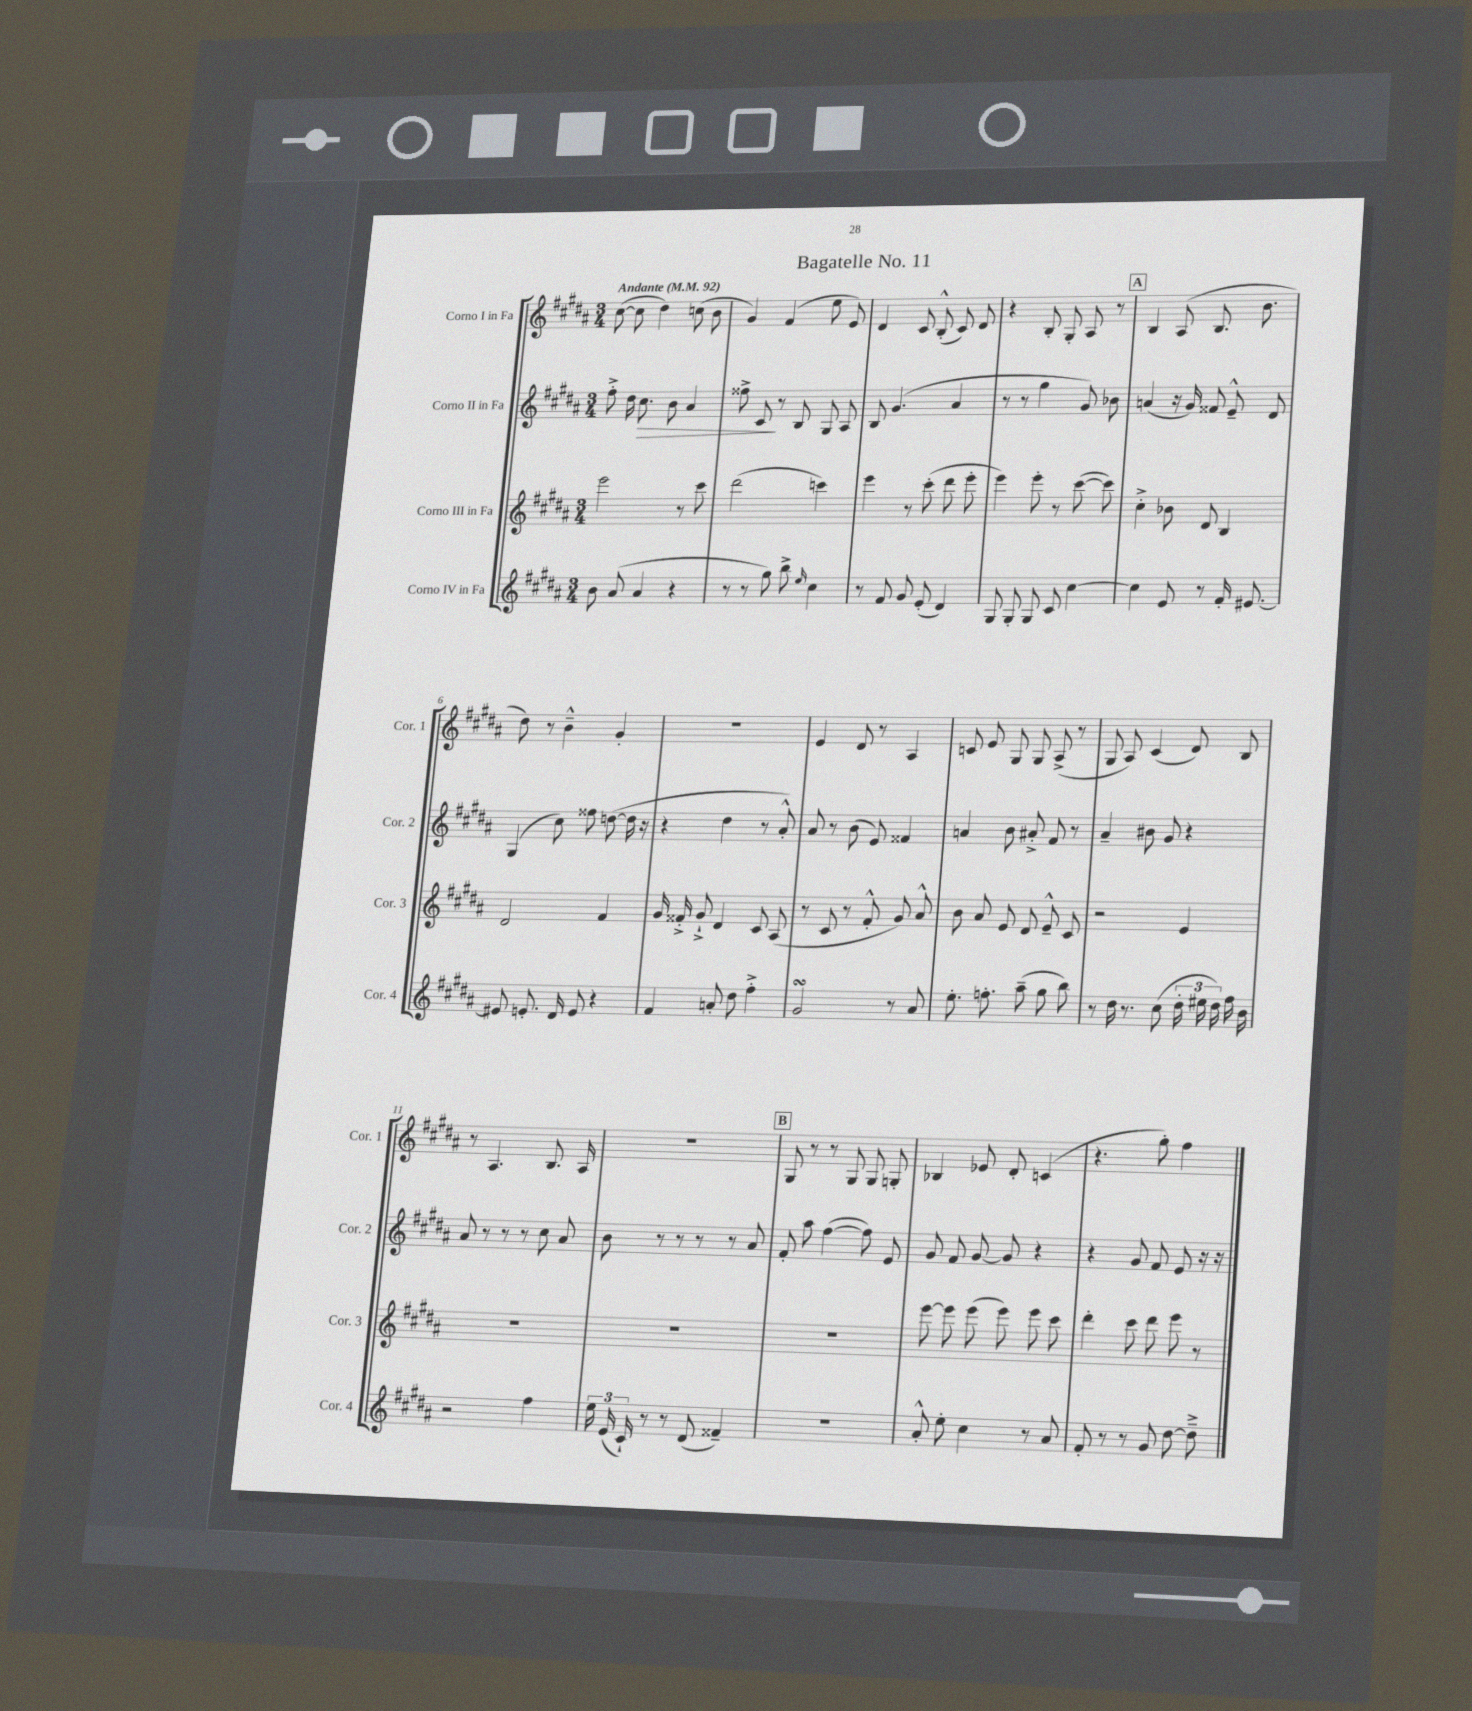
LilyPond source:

\header { title = "Bagatelle No. 11" }
<<
\new StaffGroup <<
\new Staff = "s0" \with { instrumentName = "Corno I in Fa" shortInstrumentName = "Cor. 1" } {
    \clef treble \key b \major \numericTimeSignature \time 3/4 \tempo "Andante" 4 = 92
    \autoBeamOff cis''8~( cis''8 dis''4) c''8( b'8 |
    gis'4) fis'4( e''8 e'8) |
    dis'4 cis'8 b8-.-^( cis'8) dis'8 |
    r4 b8-. gis8-. ais8 r8 |
    \mark \markup { \box "A" } b4 ais8( b8. b'8. |
    dis''8) r8 b'4---^ gis'4-. |
    R2. |
    e'4 dis'8 r8 ais4 |
    c'8 e'8 gis8 gis8 ais8->( r8 |
    gis8 ais8) cis'4( dis'8) b8 |
    r8 ais4. b8. ais16 |
    R2. |
    \mark \markup { \box "B" } gis8 r8 r8 gis8 gis8 g8-. |
    bes4 ees'8 dis'8-. c'4( |
    r4. gis''8-.) fis''4 \bar "|." |
}
\new Staff = "s1" \with { instrumentName = "Corno II in Fa" shortInstrumentName = "Cor. 2" } {
    \clef treble \key b \major \numericTimeSignature \time 3/4
    \autoBeamOff fis''8-.-> dis''16 cis''8.\> b'8 ais'4 |
    fisis''8-> cis'8\! r8 b8 gis8 ais8 |
    b8 gis'4.( ais'4 |
    r8 r8 gis''4 gis'8) bes'8 |
    \mark \markup { \box "A" } a'4( r16 gis'16) fisis'8 e'8---^ dis'8 |
    gis4( cis''8) fisis''8 d''8~( d''16 r16 |
    r4 dis''4 r8 ais'8-.-^) |
    ais'8 r8 b'8( e'8) fisis'4 |
    a'4 b'8 ais'8-.-> fis'8 r8 |
    ais'4-- bis'8 gis'8 r4 |
    ais'8 r8 r8 r8 cis''8 ais'8 |
    b'8 r8 r8 r8 r8 ais'8 |
    \mark \markup { \box "B" } fis'8-. ais''8 fis''4~( fis''8) e'8 |
    gis'8 fis'8 gis'8~ gis'8 r4 |
    r4 gis'8 fis'8 e'8 r16 r16 \bar "|." |
}
\new Staff = "s2" \with { instrumentName = "Corno III in Fa" shortInstrumentName = "Cor. 3" } {
    \clef treble \key b \major \numericTimeSignature \time 3/4
    \autoBeamOff e'''2 r8 cis'''8 |
    dis'''2( c'''4) |
    e'''4 r8 cis'''8-.( dis'''8 e'''8-. |
    e'''4) e'''8-. r8 cis'''8~( cis'''8) |
    \mark \markup { \box "A" } cis''4-.-> bes'8 dis'8 b4 |
    dis'2 fis'4 |
    gis'16 fisis'16-.-> gis'8-!-> dis'4 cis'8 ais8( |
    r8 cis'8 r8 fis'8-.-^ gis'8) ais'8-^ |
    b'8 ais'8 e'8 dis'8 e'8---^ cis'8 |
    r2 e'4 |
    R2. |
    R2. |
    \mark \markup { \box "B" } R2. |
    e'''8~ e'''8 e'''8( e'''8) e'''8 cis'''8 |
    dis'''4-. cis'''8 dis'''8 e'''8 r8 \bar "|." |
}
\new Staff = "s3" \with { instrumentName = "Corno IV in Fa" shortInstrumentName = "Cor. 4" } {
    \clef treble \key b \major \numericTimeSignature \time 3/4
    \autoBeamOff b'8 ais'8( ais'4 r4 |
    r8 r8 gis''8) b''8-> \grace { e''16 } cis''4 |
    r8 fis'8 gis'8 e'8-.( dis'4) |
    gis8 gis8-. gis8 cis'8 cis''4~ |
    \mark \markup { \box "A" } cis''4 e'8 r8 fis'16-. eis'8.~ |
    eis'8 e'8.-. dis'16 e'8 r4 |
    fis'4 a'8-. dis''8 fis''4-.-> |
    gis'2\turn r8 ais'8 |
    e''8.-. f''8.-. ais''8--( gis''8 b''8) |
    r8 dis''16 r8. cis''8( \tuplet 3/2 { dis''16-. eis''16 dis''16) } fis''16 b'16 |
    r2 fis''4 |
    \tuplet 3/2 { e''16 e'16( cis'16-!) } r8 r8 dis'8( fisis'4--) |
    \mark \markup { \box "B" } R2. |
    ais'8-.-^ e''8-. cis''4 r8 ais'8 |
    fis'8-. r8 r8 gis'8 dis''8~ dis''8---> \bar "|." |
}
>>
>>
